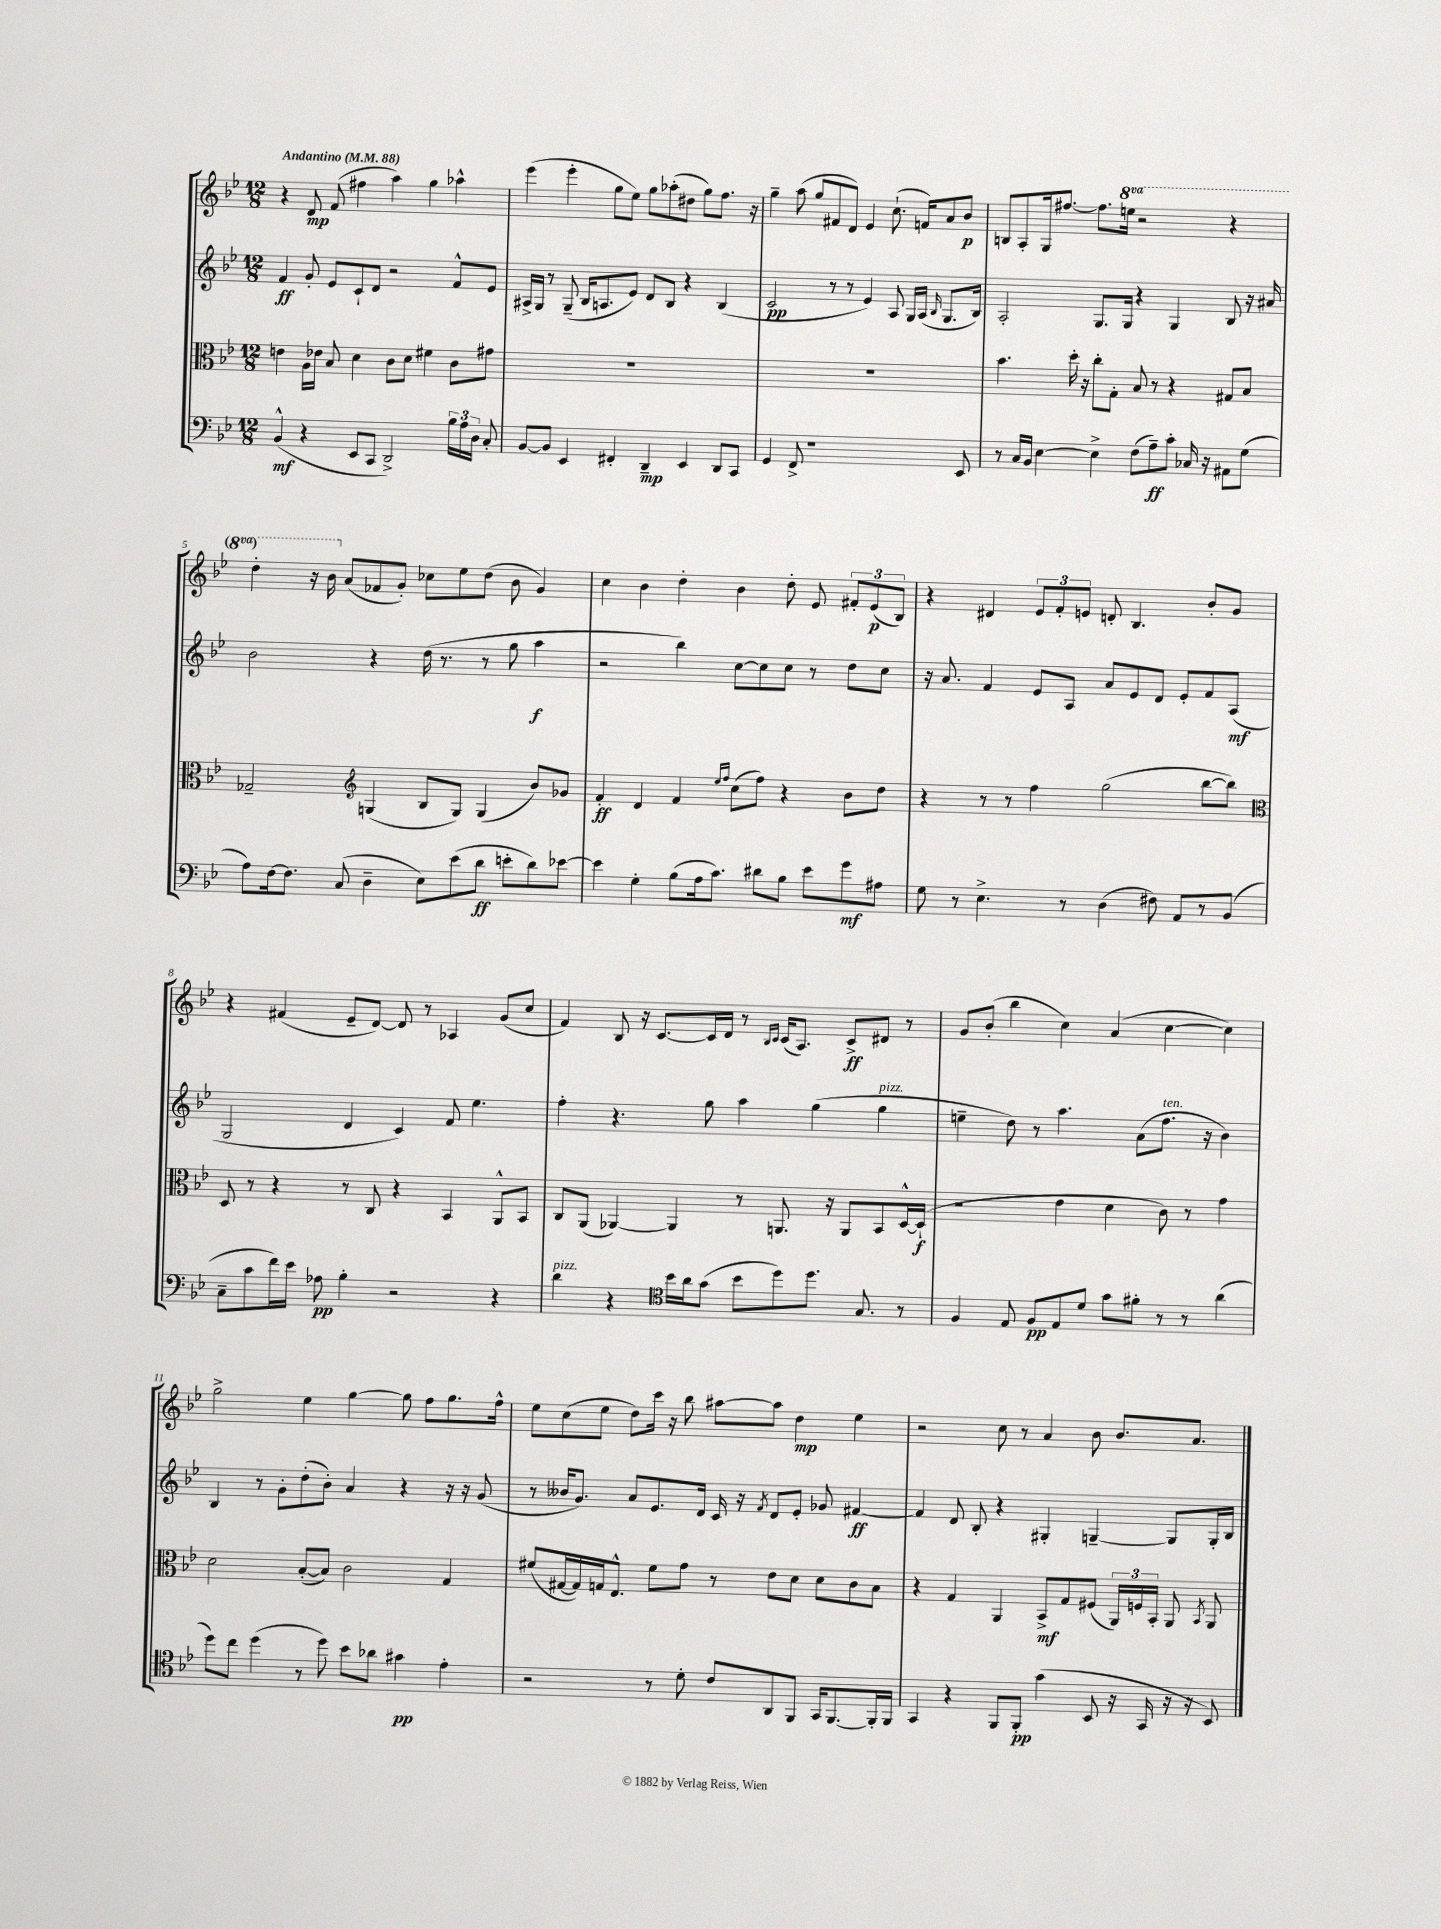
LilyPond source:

<<
\new StaffGroup <<
\new Staff = "s0" {
    \clef treble \key bes \major \numericTimeSignature \time 12/8 \set Staff.ottavationMarkups = #ottavation-simple-ordinals \tempo "Andantino" 4 = 88
    \autoBeamOff r4 d'8\mp f'8( fis''4 a''4) g''4 aes''4-^ |
    ees'''4( ees'''4-. g''8[ ees''8]) g''8[ aes''8-.( dis''8] g''8[) f''8.] r16 |
    g''4-- a''8( g''8[ fis'8 d'8]) ees'4 c''8.-!( f'16[) a'8 bes'8]\p |
    b8[ a8-. g16 fis''8.]~ fis''8.[ \ottava #1 e'''16] r2 r4 |
    d'''4-. r16 bes''16 \ottava #0 a'8[( fes'8 g'8]-.) ces''8[ ees''8 d''8]( bes'8 g'4) |
    c''4 bes'4 d''4-. bes'4 d''8-. ees'8 \tuplet 3/2 { fis'8[-. ees'8\p( bes8]) } |
    r4 dis'4 \tuplet 3/2 { ees'8[ f'8-. e'8] } d'8-. bes4. bes'8[-. g'8] |
    r4 fis'4( ees'8[-- d'8]~) d'8 r8 aes4 g'8[( c''8] |
    f'4) bes8 r16 c'8.[~ c'16 d'16] r8 \grace { bes16[ c'16] } c'16[( a8.]) c'8[->\ff dis'8] r8 |
    g'8[ bes'8]-.( bes''4 c''4) a'4( c''4~ c''4) |
    g''2-> ees''4 g''4~ g''8 f''8[ g''8. f''16]-^ |
    ees''8[ c''8( ees''8] d''8[) c'''16] r16 bes''8 ais''8[~ ais''8] d''4\mp ees''4 |
    r2 c''8 r8 a'4 bes'8 bes'8.[ a'8.] \bar "|." |
}
\new Staff = "s1" {
    \clef treble \key bes \major \numericTimeSignature \time 12/8
    \autoBeamOff f'4\ff g'8-. ees'8[ c'8-! d'8] r2 f'8[-^ ees'8] |
    ais16[-> g16] r8 g8--( bes16[ a8. ees'8]) d'8[ bes8] r4 bes4( |
    c'2\pp r8 r8 ees'4) a8 g16[ a16]( \grace { bes16 } g8.[ bes16]) |
    a2-. g8.[ g16] r4 g4 bes8 r16 ais'16 |
    bes'2 r4 d''16( r8. r8 g''8 a''4\f |
    r2 bes''4) c''8[~ c''8 c''8] r8 d''8[ c''8] |
    r16 a'8. f'4 ees'8[ a8] a'8[ ees'8 d'8] ees'8[-. f'8 a8]\mf( |
    g2 d'4 c'4) f'8 ees''4. |
    f''4-. r4. g''8 a''4 g''4( g''4^\markup { \italic "pizz." } |
    e''4-- d''8) r8 a''4. a'8[( f''8.]^\markup { \italic "ten." } r16 bes'4) |
    bes4 r8 g'8[-. d''8-.( bes'8]-.) a'4 r4 r16 r16 g'8( |
    r8 beses'16[ g'8.]) a'8[ ees'8. d'16] c'16 r16 \acciaccatura { f'8 } d'8[ ees'8]-. ges'8 fis'4~\ff |
    fis'4 d'8 bes8-. r4 gis4-. g4~-- g8[ g16-. bes16] \bar "|." |
}
\new Staff = "s2" {
    \clef alto \key bes \major \numericTimeSignature \time 12/8
    \autoBeamOff e'4 a16[ ees'16] bes8 d'4 c'8[ d'8] fis'4 c'8[ gis'8] |
    R1. |
    R1. |
    bes'4. d''16-. r16 c''8[-. g8]-. bes8 r8 r4 gis8[ bes8] |
    ges2-- \clef treble g4( bes8[ g8]) g4( bes'8[) ges'8] |
    f'4-.\ff d'4 f'4 \grace { ees''16[ f''16] } c''8[( f''8]) r4 bes'8[ d''8] |
    r4 r8 r8 f''4 g''2( bes''8[~ bes''8]) |
    \clef alto d8 r8 r4 r8 c8 r4 bes,4 a,8[-^ bes,8] |
    c8[ a,8]( aes,4~) aes,4 r8 a,8. r16 a,8[ bes,8 d16~-^ d16]-!\f( |
    r2 ees'4 d'4 c'8) r8 g'4 |
    d'2 bes8[~-.( bes8]) c'2 g4 |
    fis'8[( gis16~ gis16) g16 ees8.]-^ fis'8[ g'8] r8 ees'8[ d'8] d'8[ c'8 bes8] |
    r4 g4 a,4 bes,8[->\mf g8 fis8]( \tuplet 3/2 { a,16[) f16 bes,16]-. } a,8 \acciaccatura { bes,8 } a,8 \bar "|." |
}
\new Staff = "s3" {
    \clef bass \key bes \major \numericTimeSignature \time 12/8
    \autoBeamOff bes,4-^\mf( r4 ees,8[ c,8] d,2->) \tuplet 3/2 { bes16[ a16 d16] } c8-. |
    bes,8[~ bes,8] ees,4 fis,4-. d,4--\mp ees,4 d,8[ c,8] |
    g,4 f,8-> r1 ees,8 |
    r8 c16[ bes,16] ees4~ ees4-> f8[( a8--\ff) c'8]-. ces16 r16 ais,8[ g8]( |
    a8[) f16~ f8.] c8( d4-- ees8[) ees'8( d'8]\ff e'8[-. d'8) ees'8]~ |
    ees'4 g4-. bes8[( a16 c'8.]) dis'8[ bes8] ees'8[ g'8\mf ais8] |
    g8 r8 ees4.-> r8 d4( fis8) a,8[ r8 bes,8]( |
    c8[-- c'8 f'16) ees'16] aes8\pp bes4-. r2 r4 |
    d'4^\markup { \italic "pizz." } r4 \clef tenor bes'16[ a'16 g'8]( bes'8[ d''8) d''8.] g8. r8 |
    f4 ees8 f8[\pp ees8 d'8] g'8[ fis'8]-. r8 r8 a'4( |
    d''8[) c''8] d''4( r8 d''8) bes'8[ aes'8] gis'4\pp ees'4-. |
    r2 r8 d'8-. c'8[ a,8 f,8] g,16[ f,8.~ f,16-. f,16] |
    g,4 r4 f,8[ f,8]-.\pp g'4( bes,8 r16 g,16 r16 r16 bes,8) \bar "|." |
}
>>
>>
